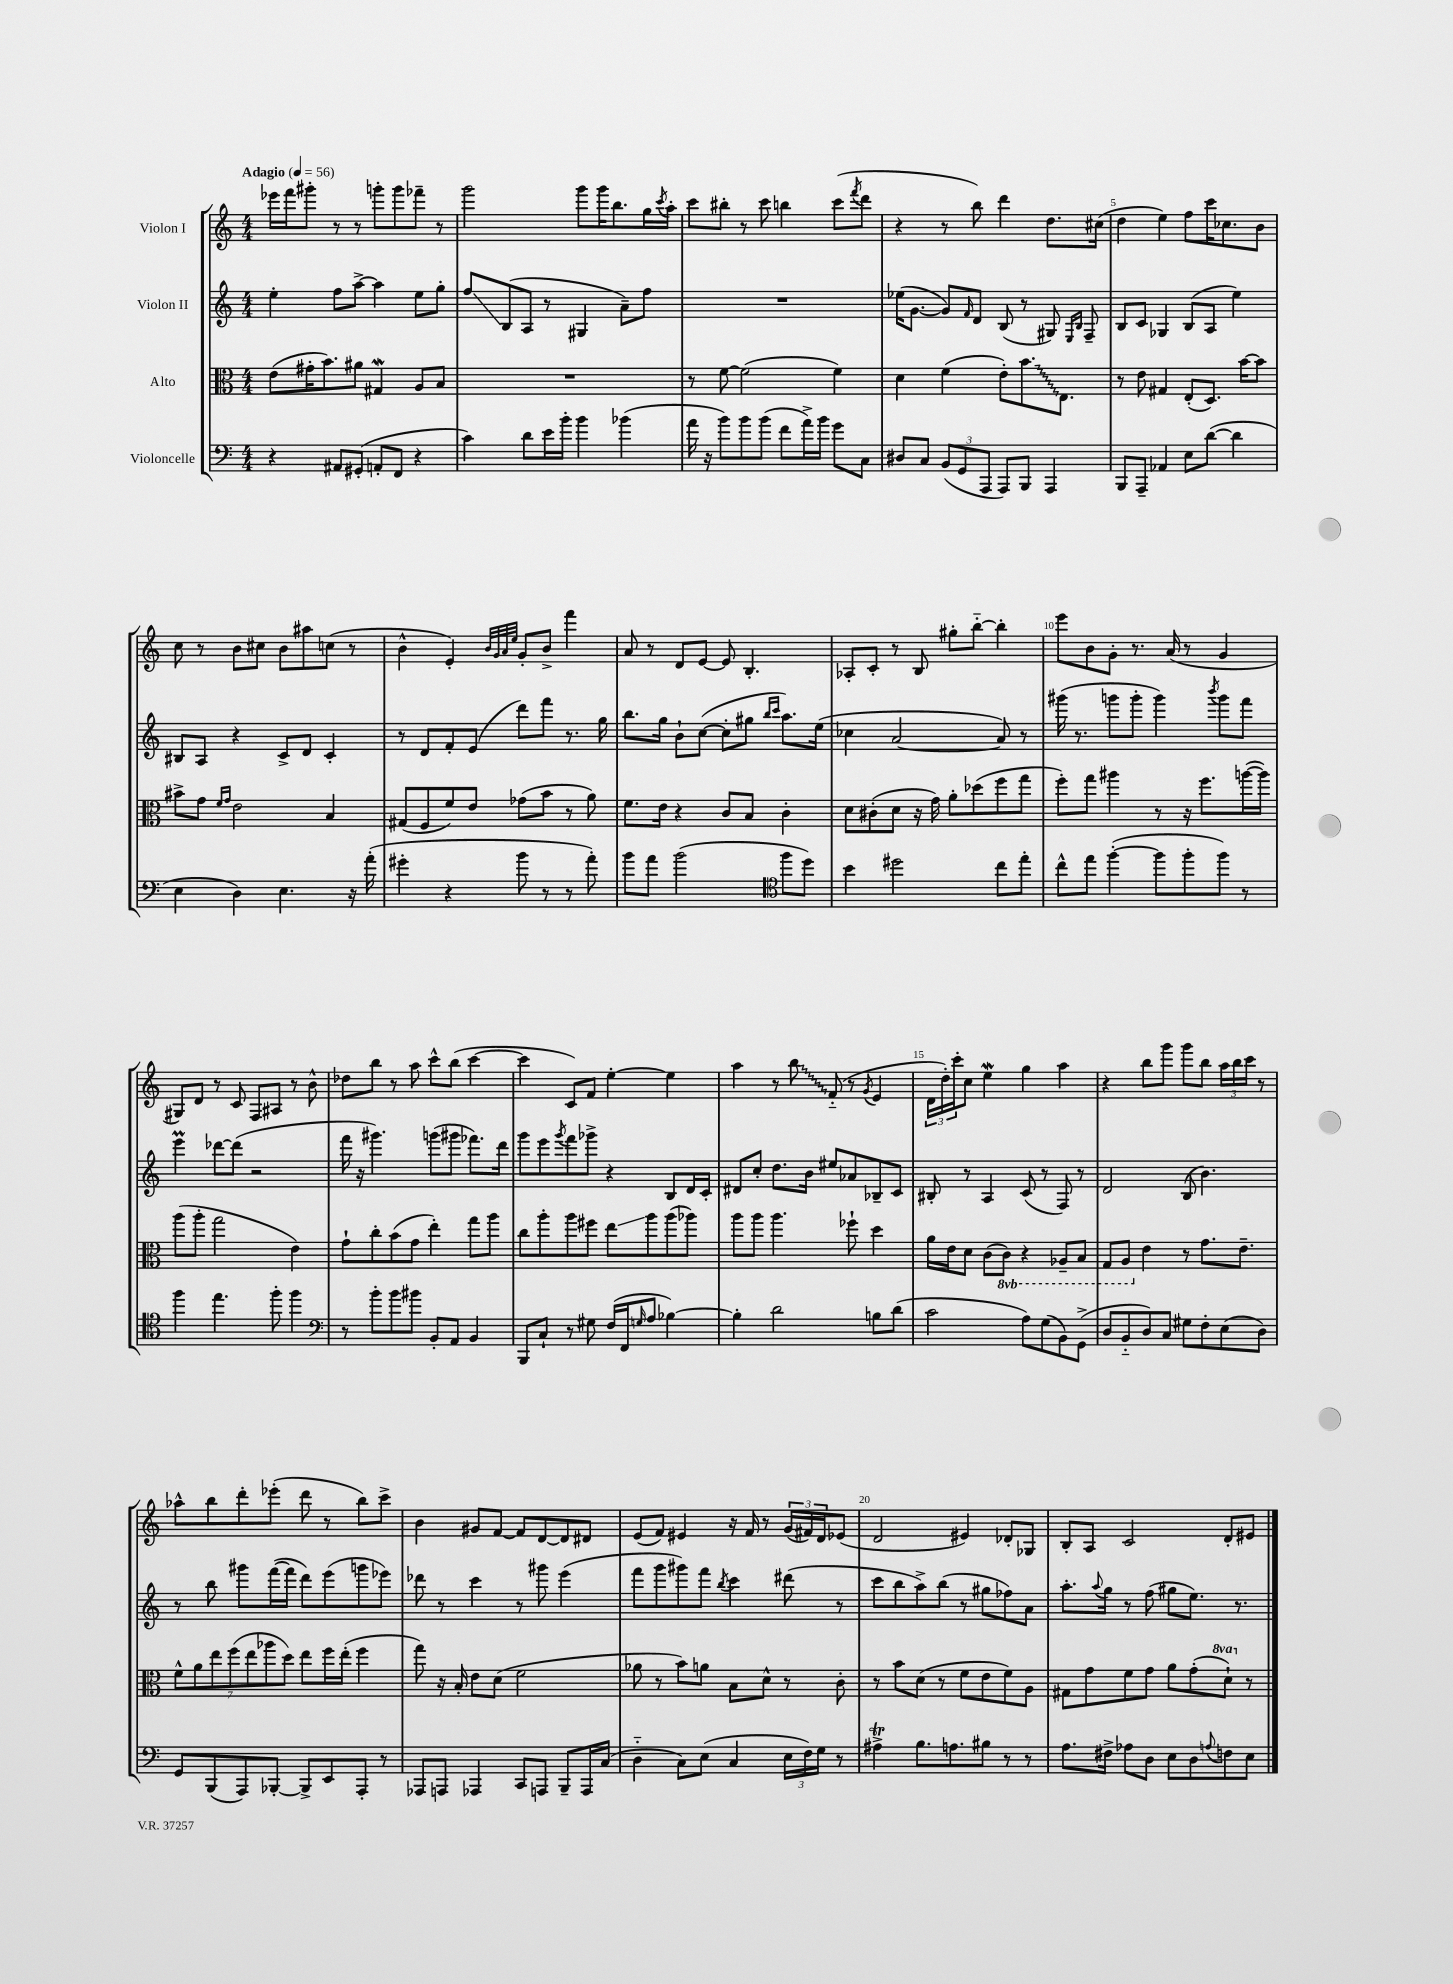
<<
\new StaffGroup <<
\new Staff = "s0" \with { instrumentName = "Violon I" } {
    \clef treble \key c \major \numericTimeSignature \time 4/4 \tempo "Adagio" 4 = 56
    ees'''16 f'''16 gis'''8-. r8 r8 g'''8-. g'''8 fes'''8-- r8 |
    g'''2 g'''8 g'''16 b''8. g''16 \acciaccatura { c'''8 } a''16-. |
    c'''8 bis''8-. r8 c'''8 b''4 c'''8( \acciaccatura { f'''8 } d'''8 |
    r4 r8 b''8) d'''4 d''8. cis''16( |
    d''4 e''4) f''8 c'''16 ces''8. b'8 |
    c''8 r8 b'8 cis''8 b'8 ais''8 c''8( r8 |
    b'4-^ e'4-.) \grace { b'32 g'32 a'32 e''32 } g'8-. b'8-> f'''4 |
    a'8 r8 d'8 e'8~ e'8 b4.-. |
    aes8-. c'8-. r8 b8 gis''8-. b''8~-_ b''4-. |
    e'''8 b'8 g'8-. r8. a'16( r8 g'4 |
    gis8) d'8 r8 c'8 f8 ais8 r8 b'8-^ |
    des''8 b''8 r8 a''8 c'''8-^ b''8( c'''4~ |
    c'''4 c'8) f'8 e''4~-. e''4 |
    a''4 r8 \once \override Glissando.style = #'zigzag b''8\glissando f'8-_( r8 \acciaccatura { g'8 } e'4 |
    \tuplet 3/2 { d'16 d''16-.) c'''16-. } c''8 e''4\mordent g''4 a''4 |
    r4 b''8 g'''8 g'''8 b''8 \tuplet 3/2 { a''16 b''16 c'''16 } r8 |
    aes''8-^ b''8 d'''8-. ees'''8-.( d'''8 r8 b''8) c'''8-> |
    b'4 gis'8 f'8~ f'8 d'8~ d'8 dis'8 |
    e'8( f'8) eis'4 r16 f'16 r8 \tuplet 3/2 { g'16( fis'16) d'16 } ees'8( |
    d'2 eis'4) des'8-. ges8 |
    b8-. a8 c'2 d'8-. eis'8 \bar "|." |
}
\new Staff = "s1" \with { instrumentName = "Violon II" } {
    \clef treble \key c \major \numericTimeSignature \time 4/4
    e''4-. f''8 a''8~-> a''4 e''8 g''8-. |
    f''8\glissando b8( a8 r8 gis4 a'8--) f''8 |
    R1 |
    ees''16( g'8.~ g'8) \grace { f'16 } d'8 b8( r8 gis8) \grace { e16 b16 } f8-- |
    b8 c'8 ges4 b8( a8 e''4) |
    bis8 a8 r4 c'8-> d'8 c'4-. |
    r8 d'8 f'8-. e'8( d'''8) f'''8 r8. g''16 |
    b''8. g''16 b'8-! c''8~( c''8-. gis''8 \grace { b''16 c'''16 } a''8.) e''16( |
    ces''4 a'2~ a'8) r8 |
    gis'''16( r8. g'''8 g'''8-. g'''4) \acciaccatura { b'''8 } g'''8 f'''8 |
    e'''4\prall des'''8~ des'''8( r2 |
    f'''16 r16 gis'''4.) g'''8( gis'''8 fes'''8.) d'''16 |
    g'''8 e'''8 \acciaccatura { g'''8 } f'''8 ges'''8-> r4 b8 d'16 c'16-. |
    dis'8 c''8-. d''8. b'16 eis''8 aes'8 bes8-- c'8 |
    bis8-. r8 a4 c'8( r8 f8) r8 |
    d'2 b8( b'4.) |
    r8 b''8 gis'''8 f'''16~( f'''16 d'''8) e'''8( g'''8 ees'''8) |
    des'''8 r8 c'''4 r8 gis'''8 e'''4( |
    f'''8 g'''8 gis'''8) f'''8 \acciaccatura { b''8 } c'''4 dis'''8( r8 |
    c'''8 b''8 a''8->) b''8( r8 gis''8 fes''8) a'8 |
    a''8.-. \appoggiatura { a''8 } g''16 r8 f''8( gis''8 e''8.) r8. \bar "|." |
}
\new Staff = "s2" \with { instrumentName = "Alto" } {
    \clef alto \key c \major \numericTimeSignature \time 4/4 \set Staff.ottavationMarkups = #ottavation-simple-ordinals
    e'8( gis'16-. b'8.) ais'8 gis4\mordent a8 b8 |
    R1 |
    r8 f'8~ f'2( f'4) |
    d'4 f'4( e'8-.) \once \override Glissando.style = #'zigzag b'8.\glissando e8. |
    r8 e'8 gis4 e8-.( d8.) b'16~ b'8 |
    bis'8-> g'8 \grace { f'16 g'16 } e'2 b4 |
    gis8( f8 f'8) e'8 ges'8( b'8 r8 a'8) |
    f'8. e'16 r4 c'8 b8 c'4-. |
    d'8 cis'8-.( d'8 r16 g'16) a'8-. des''8( f''8 g''8 |
    f''8-.) g''8 ais''4 r8 r16 f''8. a''16~( a''16) |
    a''8( a''8-. g''2 e'4) |
    g'8-! c''8-. b'8( g'8 e''4-.) g''8 a''8 |
    c''8 a''8-. a''8 fis''8 e''8\glissando a''8 a''8( aes''8) |
    a''8 a''8 a''4. fes''8-! d''4 |
    a'16 e'16 d'8 c'8( \ottava #-1 c8) r4 aes,8-- b,8 |
    g,8 a,8 \ottava #0 e'4 r8 g'8. e'8.-- |
    \tuplet 7/4 { f'8-^ a'8 e''8 f''8( e''8 aes''8 d''8) } e''8 f''16 e''16-.( f''4 |
    g''8) r16 b16-. e'8 d'8( f'2 |
    aes'8 r8 b'8) a'8 b8 d'8-^ r8 c'8-. |
    r8 b'8 d'8( r8 f'8 e'8 f'8) a8 |
    gis8 g'8 f'8 g'8 a'8 g'8-.( \ottava #1 d''8-!) \ottava #0 r8 \bar "|." |
}
\new Staff = "s3" \with { instrumentName = "Violoncelle" } {
    \clef bass \key c \major \numericTimeSignature \time 4/4
    r4 ais,8 gis,8-.( a,8-. f,8 r4 |
    c'4) d'8 e'16 b'16-. b'4 bes'4( |
    a'16 r16 b'8) b'8 b'8( f'8 a'16->) b'16 g'8 c8 |
    dis8 c8 \tuplet 3/2 { b,8( g,8 a,,8 } a,,8) b,,8 a,,4 |
    b,,8 a,,8-- aes,4 e8 d'8~( d'4 |
    e4 d4) e4. r16 a'16-.( |
    gis'4-. r4 b'8 r8 r8 a'8-.) |
    b'8 a'8 b'2( \clef tenor f''8 d''8) |
    b'4 dis''2 c''8 e''8-. |
    c''8-^ e''8 f''4~-.( f''8 f''8-. f''8) r8 |
    f''4 e''4. f''8-. f''4 |
    \clef bass r8 b'8-. b'8 bis'8 b,8-. a,8 b,4 |
    b,,8 c8-! r8 gis8 f16( f,16 \grace { g16 } a8 bes4~) |
    bes4-. d'2 b8 d'8( |
    c'2 a8) g8( b,8) g,8->( |
    d8 b,8-_ d8) c8 gis8 f8-. e8( d8) |
    g,8 b,,8( a,,8) bes,,8~-. bes,,8-> e,8 a,,8-. r8 |
    aes,,8 a,,8 aes,,4 c,8 a,,8 b,,8-- a,,16 c16( |
    d4-_ c8) e8( c4 \tuplet 3/2 { e16 f16) g16 } r8 |
    ais4->\trill b8. a8. bis8 r8 r8 |
    a8. fis16-> aes8 d8 e8 d8 \appoggiatura { a8 } f8 e8 \bar "|." |
}
>>
>>
\layout { \context { \Score \override BarNumber.break-visibility = ##(#f #t #t) barNumberVisibility = #(every-nth-bar-number-visible 5) } }
